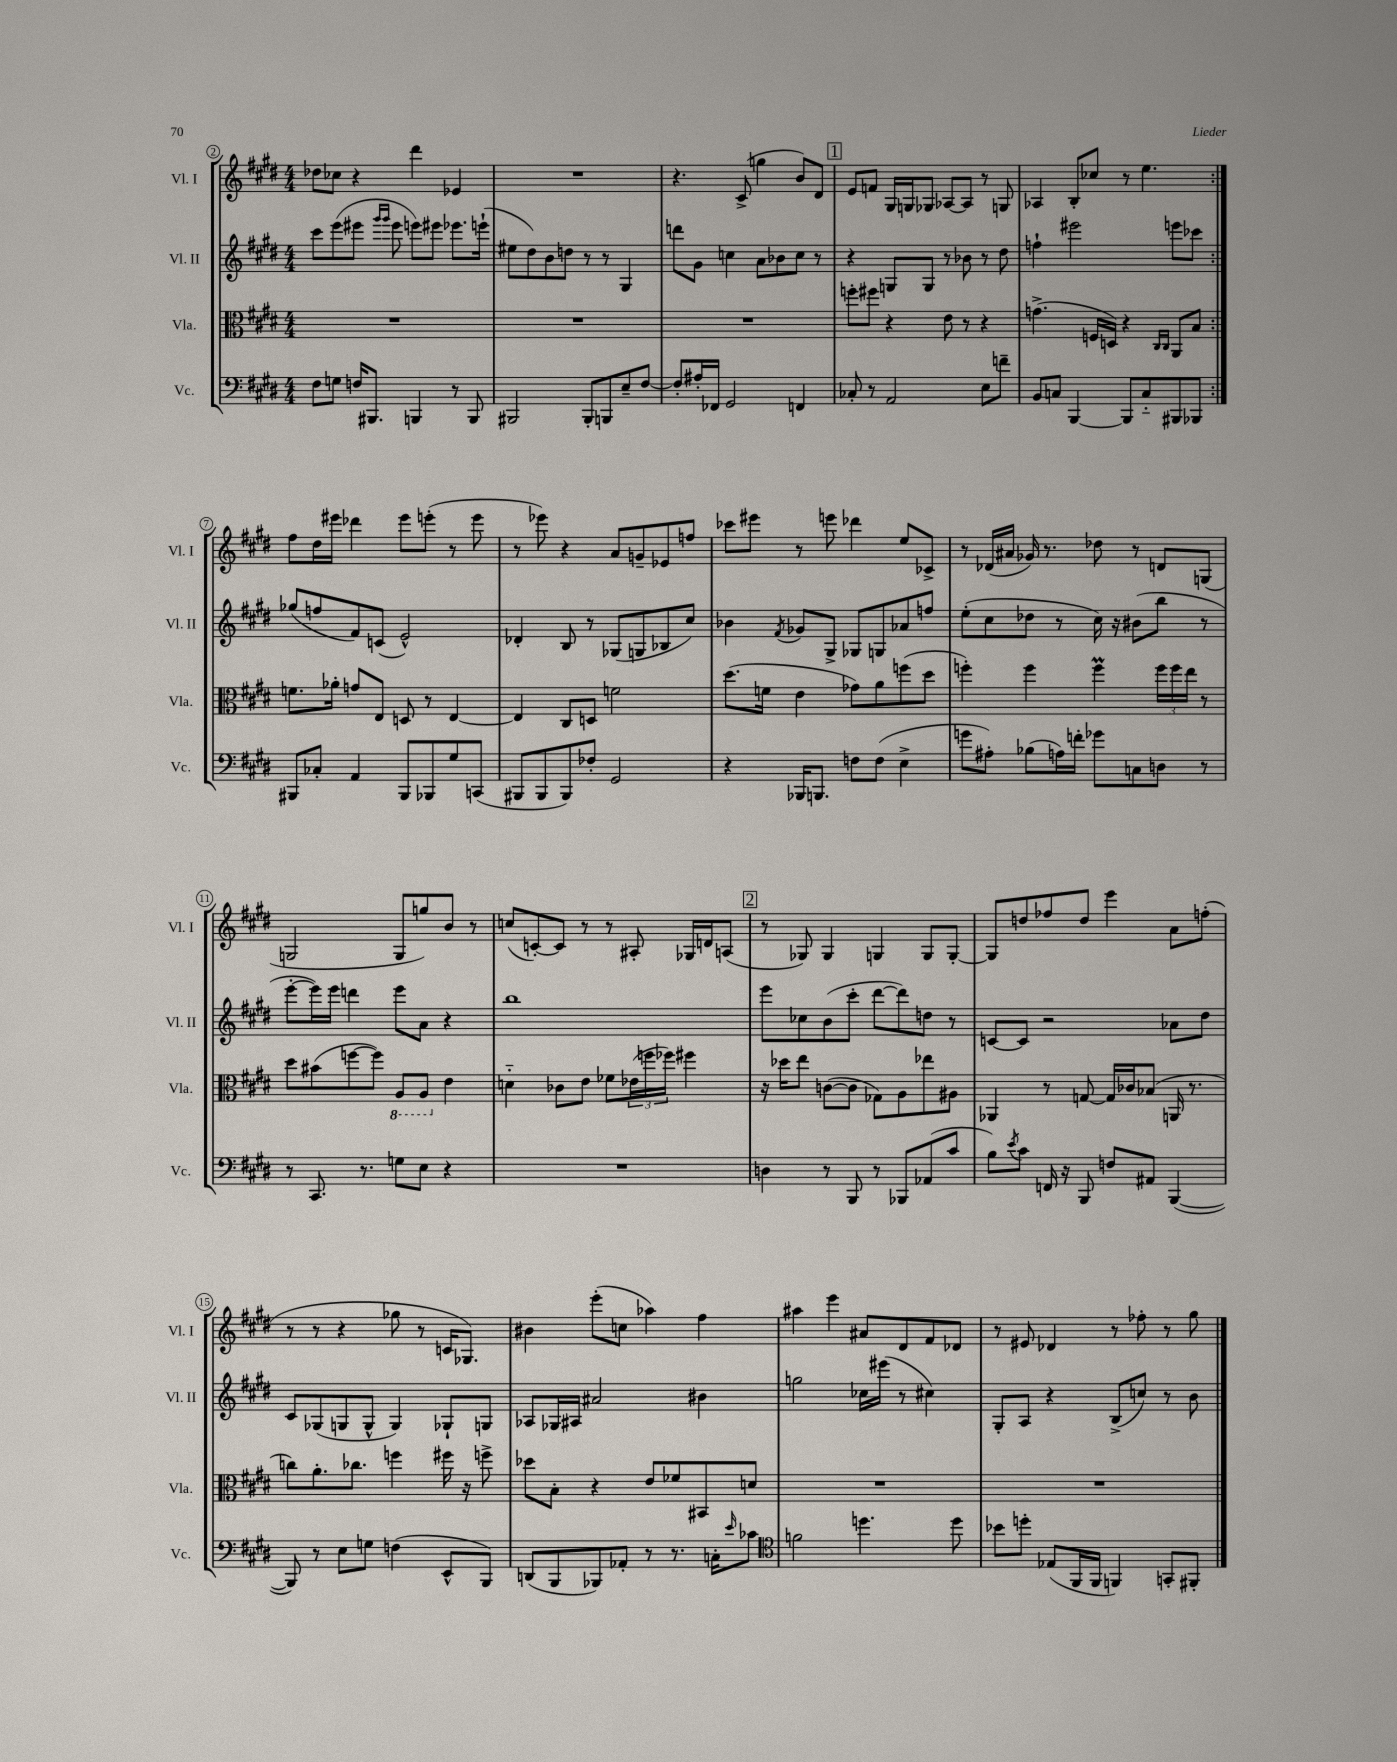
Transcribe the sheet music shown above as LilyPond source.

<<
\new StaffGroup <<
\new Staff = "s0" \with { instrumentName = "Vl. I" shortInstrumentName = "Vl. I" } {
    \clef treble \key e \major \numericTimeSignature \time 4/4
    \repeat volta 2 { des''8 ces''8 r4 dis'''4 ees'4 |
    R1 |
    r4. cis'8->( g''4 b'8) dis'8 |
    \mark \markup { \box "1" } e'8 f'8 gis16 g16 ges8 aes8~ aes8 r8 g8 |
    aes4 b8-. ces''8 r8 e''4. | }
    fis''8 dis''16 eis'''16 des'''4 eis'''8 e'''8-.( r8 e'''8 |
    r8 ees'''8) r4 a'8 g'8-- ees'8 f''8 |
    ces'''8 eis'''8 r8 e'''8 des'''4 e''8 ces'8-> |
    r8 des'16( ais'16 ges'16) r8. des''8 r8 d'8 g8( |
    g2 g8 g''8) b'8 r8 |
    c''8( c'8~-.) c'8 r8 r8 ais8-. ges16 d'16 a8( |
    \mark \markup { \box "2" } r8 ges8) ges4 g4 g8 g8~-. |
    g8 d''8 fes''8 d''8 e'''4 a'8 f''8-.( |
    r8 r8 r4 ges''8 r8 c'16 ges8.) |
    bis'4 e'''8-.( c''8 aes''4) fis''4 |
    ais''4 e'''4 ais'8 dis'8 fis'8 des'8 |
    r8 eis'8 des'4 r8 fes''8-. r8 gis''8 \bar "|." |
}
\new Staff = "s1" \with { instrumentName = "Vl. II" shortInstrumentName = "Vl. II" } {
    \clef treble \key e \major \numericTimeSignature \time 4/4
    \repeat volta 2 { cis'''8 e'''8( eis'''8 \grace { gis'''16 gis'''16 } eis'''8 e'''8) eis'''8 ees'''8. e'''16-!( |
    eis''8 dis''8) b'8 d''8 r8 r8 gis4 |
    d'''8 gis'8 c''4 a'8 bes'8 c''8 r8 |
    \mark \markup { \box "1" } r4 g8 g8 r8 bes'8 r8 dis''8 |
    f''4-! eis'''2 e'''8 ces'''8 | }
    ges''8( f''8 fis'8) c'8( e'2-^) |
    des'4-. b8 r8 ges8( g8 bes8 cis''8) |
    bes'4 \acciaccatura { fis'8 } ges'8 gis8-> ges8 g8 aes'8 f''8 |
    e''8-.( cis''8 des''8 r8 cis''16) r16 bis'8( b''8 r8 |
    e'''8~-. e'''16) e'''16 d'''4 e'''8 a'8 r4 |
    b''1 |
    \mark \markup { \box "2" } e'''8 ces''8 b'8( cis'''8-. dis'''8~ dis'''8) d''8 r8 |
    c'8~ c'8 r2 aes'8 dis''8 |
    cis'8 ges8( g8 g8-^ g4) ges8-! g8 |
    aes8 ges16 ais16 ais'2 bis'4 |
    g''2 ces''16 eis'''16( r8 cis''4) |
    gis8-. a8 r4 b8->( c''8) r8 b'8 \bar "|." |
}
\new Staff = "s2" \with { instrumentName = "Vla." shortInstrumentName = "Vla." } {
    \clef alto \key e \major \numericTimeSignature \time 4/4
    \repeat volta 2 { R1 |
    R1 |
    R1 |
    \mark \markup { \box "1" } f''8-. fis''8 r4 e'8 r8 r4 |
    g'4.->( f16 d16) r4 \grace { cis16 cis16 } a,8 b8 | }
    f'8. aes'16-. g'8 e8 d8 r8 e4~ |
    e4 cis8 d8 f'2 |
    dis''8.( f'16 e'4 ges'8) a'8 f''8( dis''8 |
    f''4-.) f''4 f''4\prall \tuplet 3/2 { f''16 f''16 e''16 } r8 |
    dis''8 bis'8( f''8~ f''8) \ottava #-1 a,8 a,8 \ottava #0 e'4 |
    d'4-_ ces'8 e'8 fes'8 \tuplet 3/2 { ees'16( f''16 fes''16) } fis''4 |
    \mark \markup { \box "2" } r16 des''16 e''8 c'8~( c'8 ges8) a8 ees''8 ais8 |
    aes,4 r8 g8~ g16 ces'16 bes8( a,16 r8. |
    c''8) a'8.-. ces''8. f''4 fis''16 r16 f''8-> |
    des''8 b8-. r4 e'8 fes'8 bis,8 d'8 |
    R1 |
    R1 \bar "|." |
}
\new Staff = "s3" \with { instrumentName = "Vc." shortInstrumentName = "Vc." } {
    \clef bass \key e \major \numericTimeSignature \time 4/4
    \repeat volta 2 { fis8 g8 f16 bis,,8. b,,4 r8 b,,8 |
    bis,,2 bis,,8-. b,,8 e8-- fis8~ |
    fis8-. ais16-. fes,16 gis,2 f,4 |
    \mark \markup { \box "1" } ces8-. r8 a,2 e8 f'8-- |
    b,8 c8 b,,4~ b,,8 c8-_ bis,,8 bes,,8 | }
    bis,,8 ces8-. a,4 bis,,8 bes,,8 gis8 c,8( |
    bis,,8 bis,,8 bis,,8) fes8-. gis,2 |
    r4 bes,,16 b,,8. f8 f8( e4-> |
    g'8 ais8-.) bes8( a16) f'16-. ges'8 c8 d8 r8 |
    r8 cis,8. r8. g8 e8 r4 |
    R1 |
    \mark \markup { \box "2" } d4 r8 b,,8 r8 bes,,8 aes,8( cis'8 |
    b8) \acciaccatura { e'8 } cis'8 f,16 r16 b,,8 f8 ais,8 b,,4~( |
    b,,8) r8 e8 g8 f4( e,8-^ b,,8) |
    d,8( b,,8 bes,,8) aes,8-. r8 r8. c16-. \grace { e'16 } ces'8 |
    \clef tenor f'2 d''4. d''8 |
    bes'8 d''8-. ees8( fis,16 fis,16 f,4) g,8-. fis,8-. \bar "|." |
}
>>
>>
\layout { \context { \Score currentBarNumber = #2 \override BarNumber.stencil = #(make-stencil-circler 0.1 0.3 ly:text-interface::print) } }
